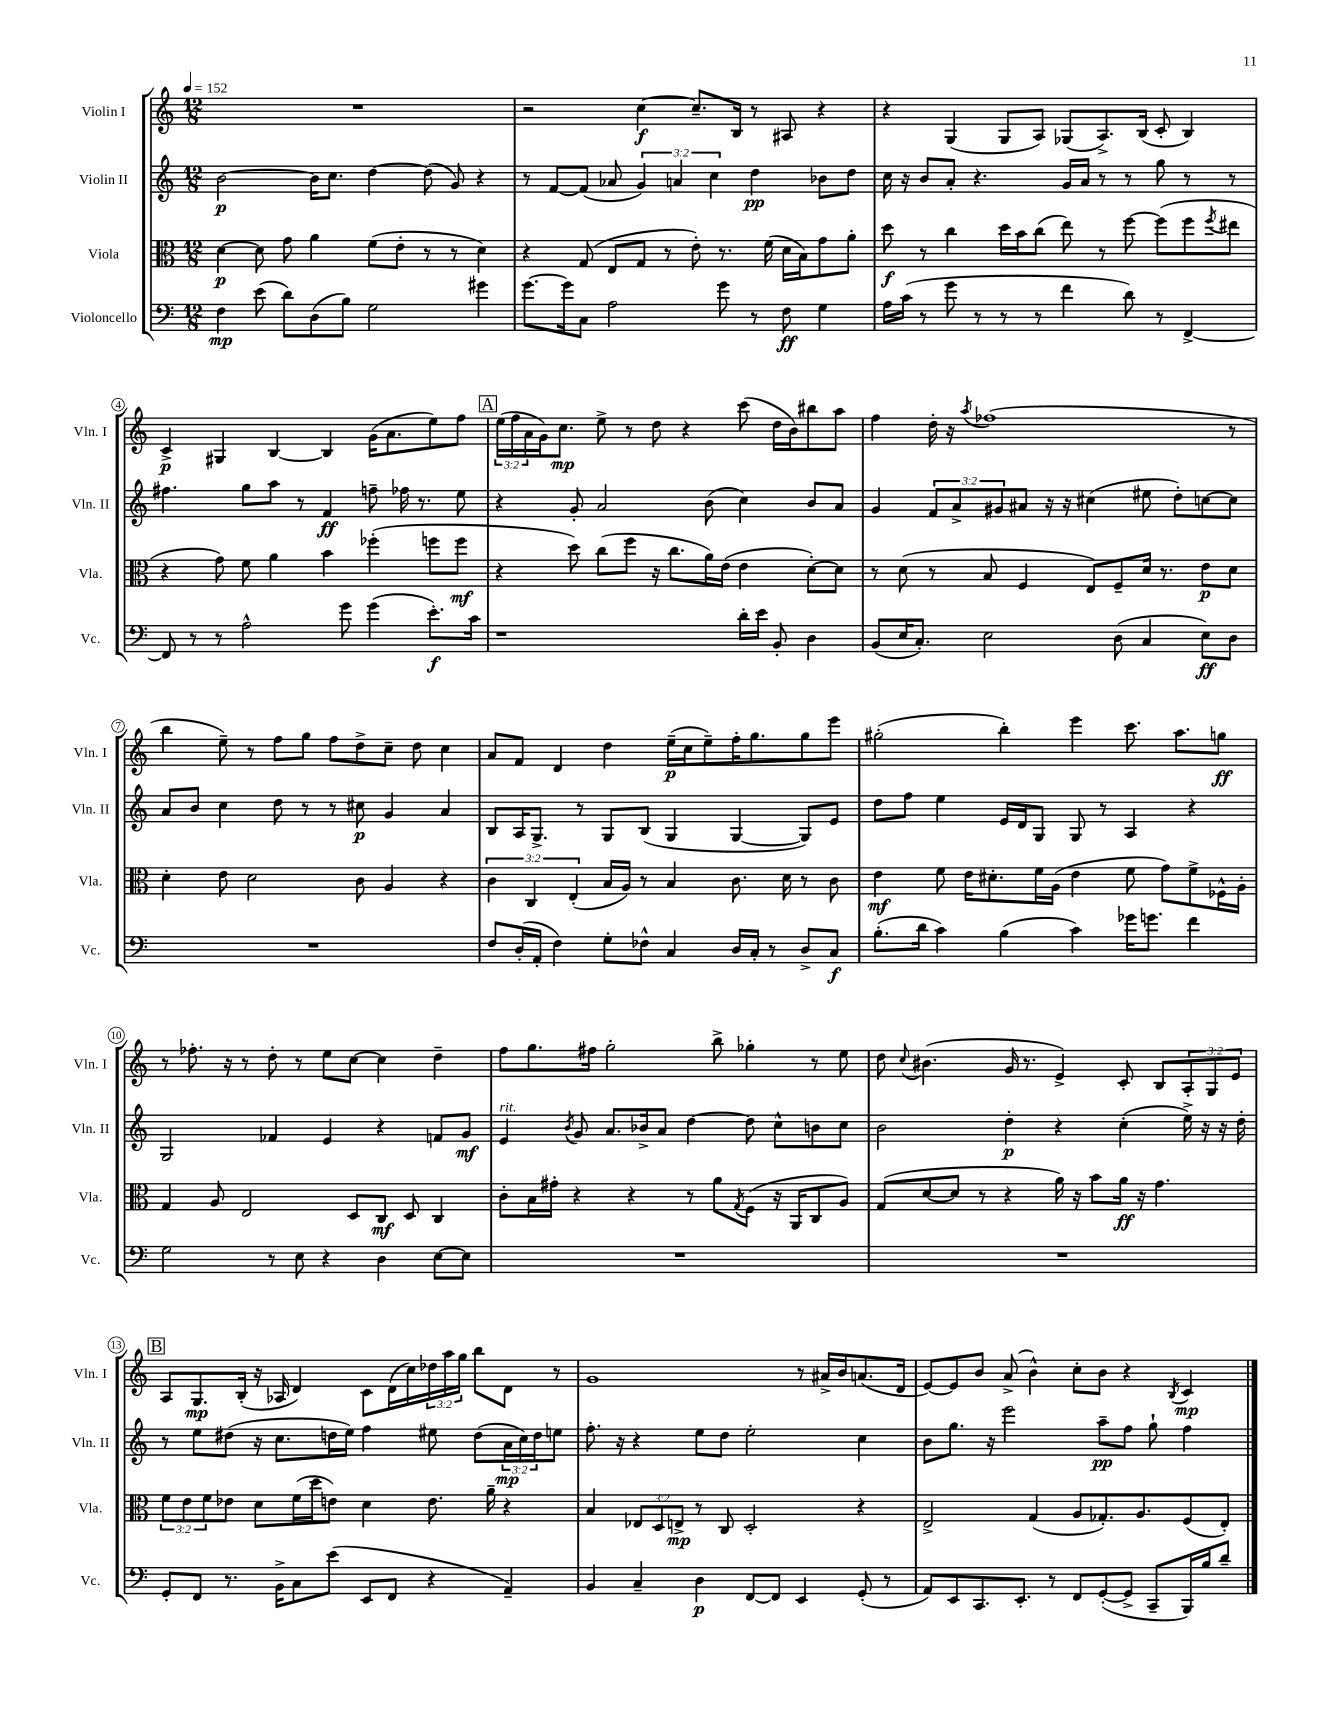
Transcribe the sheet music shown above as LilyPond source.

<<
\new StaffGroup <<
\new Staff = "s0" \with { instrumentName = "Violin I" shortInstrumentName = "Vln. I" } {
    \clef treble \key c \major \numericTimeSignature \time 12/8 \override Staff.TupletNumber.text = #tuplet-number::calc-fraction-text \tempo 4 = 152
    R1. |
    r2 c''4~\f c''8.-- b16 r8 ais8 r4 |
    r4 g4( g8 a8) ges8( a8.->) b16( c'8-. b4) |
    c'4->\p gis4 b4~ b4 g'16( a'8. e''8) f''8 |
    \mark \markup { \box "A" } \tuplet 3/2 { e''16( f''16 a'16 } g'16) c''8.\mp e''8-> r8 d''8 r4 c'''8( d''16 b'16) bis''8 a''8 |
    f''4 d''16-. r16 \acciaccatura { a''8 } fes''1( r8 |
    b''4 e''8--) r8 f''8 g''8 f''8 d''8-> c''8-- d''8 c''4 |
    a'8 f'8 d'4 d''4 e''16--\p( c''16 e''8--) f''16-. g''8. g''8 e'''8 |
    gis''2-.( b''4-.) e'''4 c'''8. a''8. g''8\ff |
    r8 fes''8.-. r16 r8 d''8-. r8 e''8 c''8~ c''4 d''4-- |
    f''8 g''8. fis''16 g''2-. b''8-> ges''4-. r8 e''8 |
    d''8 \appoggiatura { c''8 } bis'4.( g'16 r8. e'4->) c'8-. b8 \tuplet 3/2 { a8-. g8 e'8 } |
    \mark \markup { \box "B" } a8 g8.\mp b16-.( r16 aes16 d'4) c'8 d'16( c''16) \tuplet 3/2 { des''16 a''16 g''16 } b''8 d'8 r8 |
    g'1 r8 ais'16-> b'16 a'8.( d'16 |
    e'8~) e'8 b'8 a'8->( b'4-^) c''8-. b'8 r4 \acciaccatura { b8 } c'4\mp \bar "|." |
}
\new Staff = "s1" \with { instrumentName = "Violin II" shortInstrumentName = "Vln. II" } {
    \clef treble \key c \major \numericTimeSignature \time 12/8 \override Staff.TupletNumber.text = #tuplet-number::calc-fraction-text
    b'2~\p b'16 c''8. d''4~ d''8( g'8) r4 |
    r8 f'8~ f'8( aes'8 \tuplet 3/2 { g'4) a'4 c''4 } d''4\pp bes'8 d''8 |
    c''16 r16 b'8 a'8-. r4. g'16 a'16 r8 r8 g''8 r8 r8 |
    fis''4. g''8 a''8 r8 f'4\ff f''8-- fes''16 r8. e''8 |
    \mark \markup { \box "A" } r4 g'8-. a'2 b'8( c''4) b'8 a'8 |
    g'4 \tuplet 3/2 { f'8 a'8-> gis'8 } ais'8 r16 r16 cis''4( eis''8 d''8-.) c''8~ c''8 |
    a'8 b'8 c''4 d''8 r8 r8 cis''8\p g'4 a'4 |
    b8 a16 g8.-> r8 g8 b8( g4 g4~ g8) e'8 |
    d''8 f''8 e''4 e'16 d'16 g8 g8 r8 a4 r4 |
    g2 fes'4 e'4 r4 f'8 g'8\mf |
    e'4^\markup { \italic "rit." } \acciaccatura { b'8 } g'8 a'8. bes'16-> a'8 d''4~ d''8 c''8-^ b'8 c''8 |
    b'2 d''4-.\p r4 c''4-.( e''16->) r16 r16 d''16-. |
    \mark \markup { \box "B" } r8 e''8 dis''8( r16 c''8. d''16 e''16) f''4 eis''8 d''8( \tuplet 3/2 { a'16\mp c''16) d''16 } e''8 |
    f''8.-. r16 r4 e''8 d''8 e''2-. c''4 |
    b'8 g''8. r16 e'''2 a''8--\pp f''8 g''8-! f''4 \bar "|." |
}
\new Staff = "s2" \with { instrumentName = "Viola" shortInstrumentName = "Vla." } {
    \clef alto \key c \major \numericTimeSignature \time 12/8 \override Staff.TupletNumber.text = #tuplet-number::calc-fraction-text
    d'4~\p d'8 g'8 a'4 f'8( e'8-. r8 r8 d'4) |
    r4 g8( e8 g8 r8 e'8-.) r8. f'16( d'16 b16) g'8 a'8-. |
    d''8\f r8 c''4 d''16 b'16 c''8( e''8) r8 f''8~ f''8( f''8 \acciaccatura { f''8 } eis''8 |
    r4 g'8) f'8 a'4 b'4 fes''4-.( f''8 f''8\mf |
    \mark \markup { \box "A" } r4 d''8) c''8( f''8 r16 c''8. a'16) e'16( e'4 d'8~-.) d'8 |
    r8 d'8( r8 b8 f4 e8) f8-- d'16 r8. e'8\p d'8 |
    d'4-. e'8 d'2 c'8 a4 r4 |
    \tuplet 3/2 { c'4 c4 e4-.( } b16 a16) r8 b4 c'8. d'16 r8 c'8 |
    e'4\mf f'8 e'16 dis'8.-. f'16 a16( e'4 f'8 g'8) f'8-> fes16-^ a16-. |
    g4 a8 e2 d8 c8\mf d8 c4 |
    c'8-. b16 gis'16-. r4 r4 r8 a'8 \acciaccatura { g8 } f8( r16 a,16 c8 a8) |
    g8( d'8~ d'8 r8 r4 a'16) r16 b'8 a'16\ff r16 g'4. |
    \mark \markup { \box "B" } \tuplet 3/2 { f'8 e'8 f'8 } ees'8 d'8 f'16( d''16 e'8) d'4 e'8. a'16-- r4 |
    b4 \tuplet 3/2 { ees8 d8 e8->\mp } r8 c8 d2-. r4 |
    e2-> g4( a8 ges8.-.) a8. f8( e8-.) \bar "|." |
}
\new Staff = "s3" \with { instrumentName = "Violoncello" shortInstrumentName = "Vc." } {
    \clef bass \key c \major \numericTimeSignature \time 12/8
    f4\mp e'8( d'8) d8( b8) g2 gis'4 |
    g'8.~ g'16 c8 a2 g'8 r8 f8\ff g4 |
    a16 c'16( r8 g'8 r8 r8 r8 f'4 d'8) r8 f,4~-> |
    f,8 r8 r8 a2-^ g'8 g'4( e'8.-.\f) c'16 |
    \mark \markup { \box "A" } r1 d'16-. e'16 b,8-. d4 |
    b,8( e16 c8.-.) e2 d8( c4 e8\ff) d8 |
    R1. |
    f8 d16-.( a,16-. f4) g8-. fes8-^ c4 d16 c16-. r8 d8-> c8\f |
    b8.-.( d'16 c'4) b4( c'4) ges'16 g'8. f'4 |
    g2 r8 e8 r4 d4 e8~ e8 |
    R1. |
    R1. |
    \mark \markup { \box "B" } g,8-. f,8 r8. b,16-> c8 e'8( e,8 f,8 r4 a,4--) |
    b,4 c4-- d4\p f,8~ f,8 e,4 g,8-.( r8 |
    a,8) e,8 c,8. e,8.-. r8 f,8 g,8~-.( g,8-> c,8-- b,,16) b16 d'8-- \bar "|." |
}
>>
>>
\layout { \context { \Score \override BarNumber.stencil = #(make-stencil-circler 0.1 0.3 ly:text-interface::print) } }
